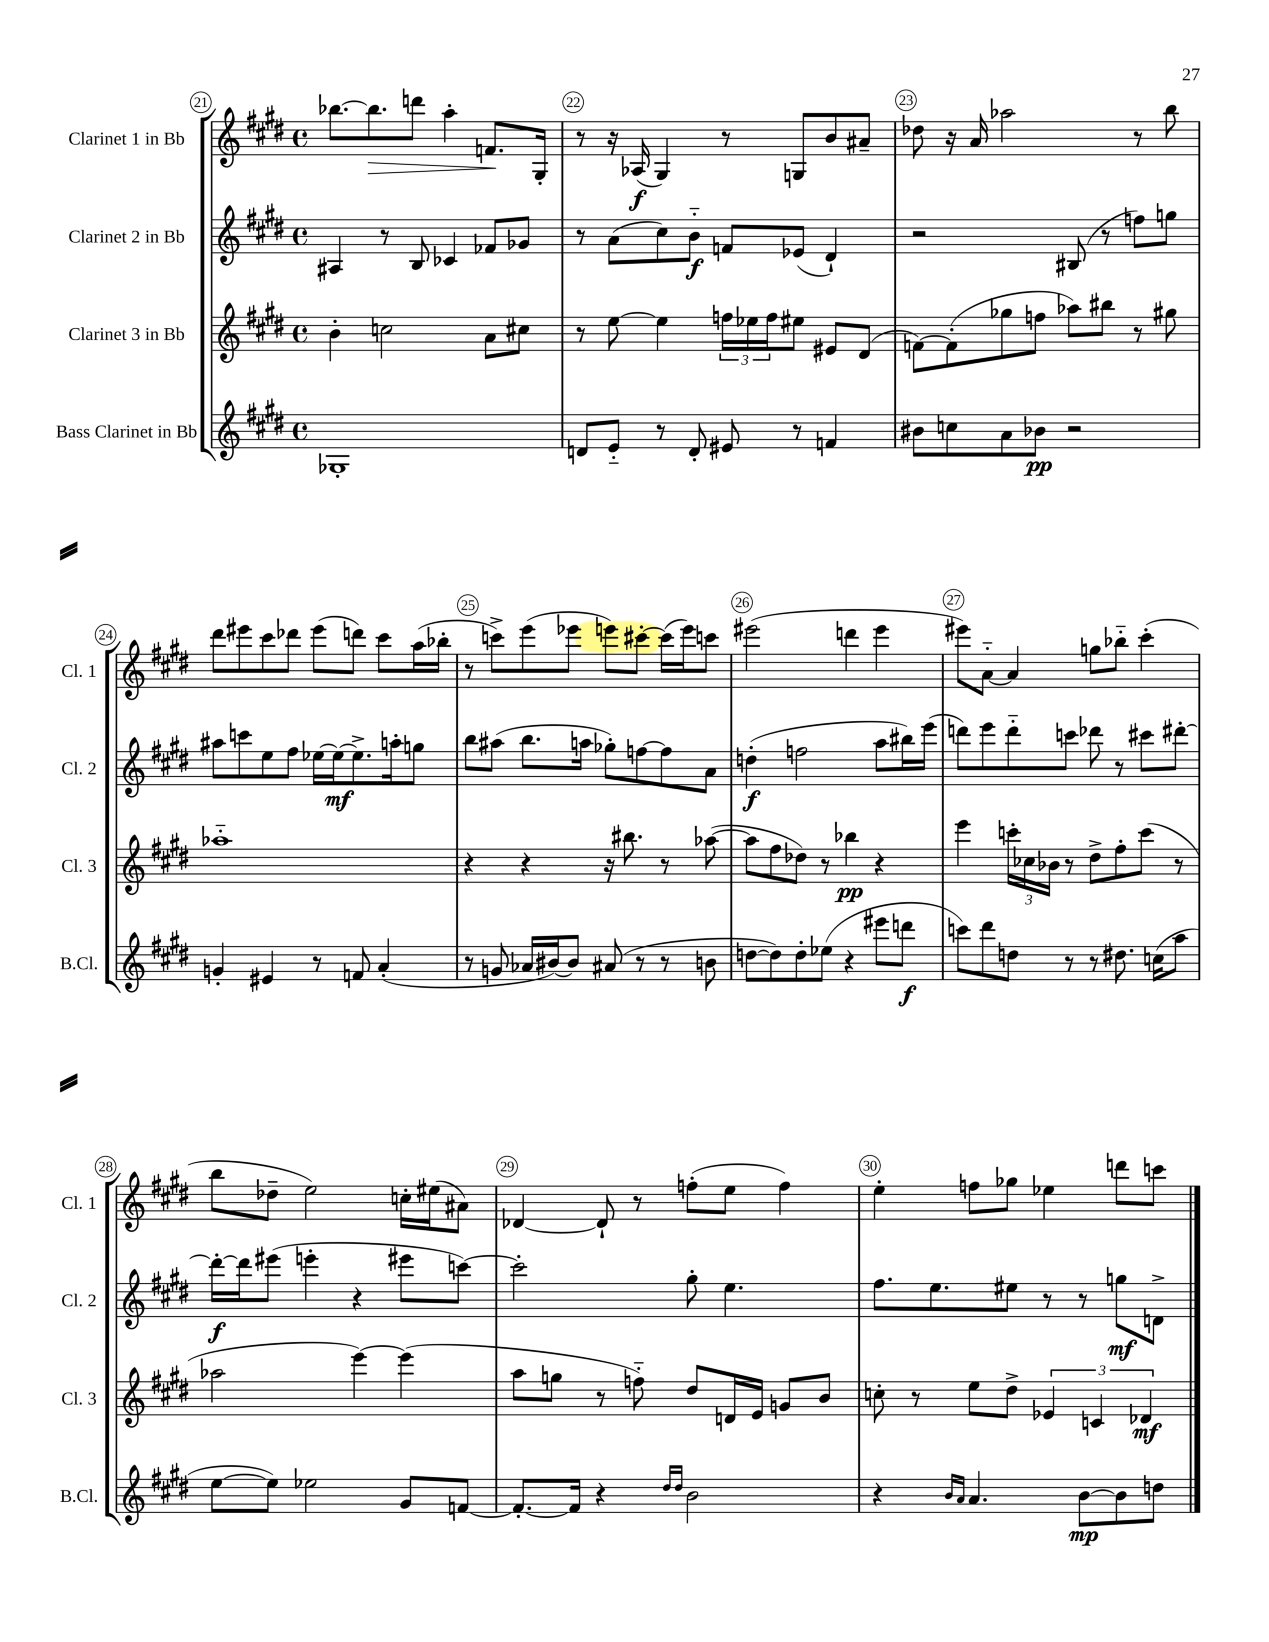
<<
\new StaffGroup <<
\new Staff = "s0" \with { instrumentName = "Clarinet 1 in Bb" shortInstrumentName = "Cl. 1" } {
    \clef treble \key e \major \defaultTimeSignature \time 4/4
    bes''8.~ bes''8.\> d'''8 a''4-. f'8.\! gis16-. |
    r8 r16 aes16\f( gis4) r8 g8 b'8 ais'8-- |
    des''8 r16 a'16 aes''2 r8 b''8 |
    dis'''8 eis'''8 cis'''8 des'''8 eis'''8( d'''8) cis'''8 a''16( bes''16-. |
    r8 c'''8->) e'''8( ees'''8 e'''8) cis'''8~-. cis'''16( e'''16) c'''8 |
    eis'''2( d'''4 eis'''4 |
    eis'''8) a'8~-_ a'4 g''8 bes''8-_ cis'''4-.( |
    b''8 des''8-- e''2) c''16-. eis''16( ais'8) |
    des'4~ des'8-! r8 f''8-.( e''8 f''4) |
    e''4-. f''8 ges''8 ees''4 d'''8 c'''8 \bar "|." |
}
\new Staff = "s1" \with { instrumentName = "Clarinet 2 in Bb" shortInstrumentName = "Cl. 2" } {
    \clef treble \key e \major \defaultTimeSignature \time 4/4
    ais4 r8 b8 ces'4 fes'8 ges'8 |
    r8 a'8( cis''8) b'8-_\f f'8 ees'8( dis'4-!) |
    r2 bis8( r8 f''8) g''8 |
    ais''8 c'''8 e''8 fis''8 ees''16~ ees''16~\mf ees''8.-> a''16-. g''8 |
    b''8 ais''8( b''8. a''16 ges''8-.) f''8~ f''8 a'8 |
    d''4-.\f( f''2 a''8 bis''16) e'''16( |
    d'''8) e'''8 d'''8-_ c'''8 des'''8 r8 cis'''8 dis'''8~-. |
    dis'''16~-.\f dis'''16 eis'''8( e'''4-. r4 eis'''8 c'''8~) |
    c'''2-. gis''8-. e''4. |
    fis''8. e''8. eis''8 r8 r8 g''8\mf d'8-> \bar "|." |
}
\new Staff = "s2" \with { instrumentName = "Clarinet 3 in Bb" shortInstrumentName = "Cl. 3" } {
    \clef treble \key e \major \defaultTimeSignature \time 4/4
    b'4-. c''2 a'8 cis''8 |
    r8 e''8~ e''4 \tuplet 3/2 { f''16 ees''16 f''16 } eis''8 eis'8 dis'8( |
    f'8~) f'8-.( ges''8 f''8 aes''8) bis''8 r8 gis''8 |
    aes''1-_ |
    r4 r4 r16 bis''8. r8 aes''8~( |
    aes''8 fis''8 des''8) r8 bes''4\pp r4 |
    e'''4 \tuplet 3/2 { c'''16-. ces''16 bes'16 } r8 dis''8-> fis''8-. c'''8( r8 |
    aes''2 e'''4~) e'''4( |
    a''8 g''8 r8 f''8-_) dis''8 d'16 e'16 g'8 b'8 |
    c''8-. r8 e''8 dis''8-> \tuplet 3/2 { ees'4 c'4 des'4\mf } \bar "|." |
}
\new Staff = "s3" \with { instrumentName = "Bass Clarinet in Bb" shortInstrumentName = "B.Cl." } {
    \clef treble \key e \major \defaultTimeSignature \time 4/4
    ges1-. |
    d'8 e'8-_ r8 d'8-. eis'8 r8 f'4 |
    bis'8 c''8 a'8 bes'8\pp r2 |
    g'4-. eis'4 r8 f'8 a'4-.( |
    r8 g'8 aes'16 bis'16~) bis'8 ais'8( r8 r8 b'8 |
    d''8~ d''8) d''8-. ees''8( r4 eis'''8 d'''8\f |
    c'''8) dis'''8 d''8 r8 r8 dis''8. c''16( a''8 |
    e''8~ e''8) ees''2 gis'8 f'8~ |
    f'8.~-. f'16 r4 \grace { dis''16 dis''16 } b'2 |
    r4 \grace { b'16 a'16 } a'4. b'8~\mp b'8 d''8 \bar "|." |
}
>>
>>
\layout { \context { \Score currentBarNumber = #21 \override BarNumber.break-visibility = ##(#f #t #t) barNumberVisibility = #all-bar-numbers-visible \override BarNumber.stencil = #(make-stencil-circler 0.1 0.3 ly:text-interface::print) } }
